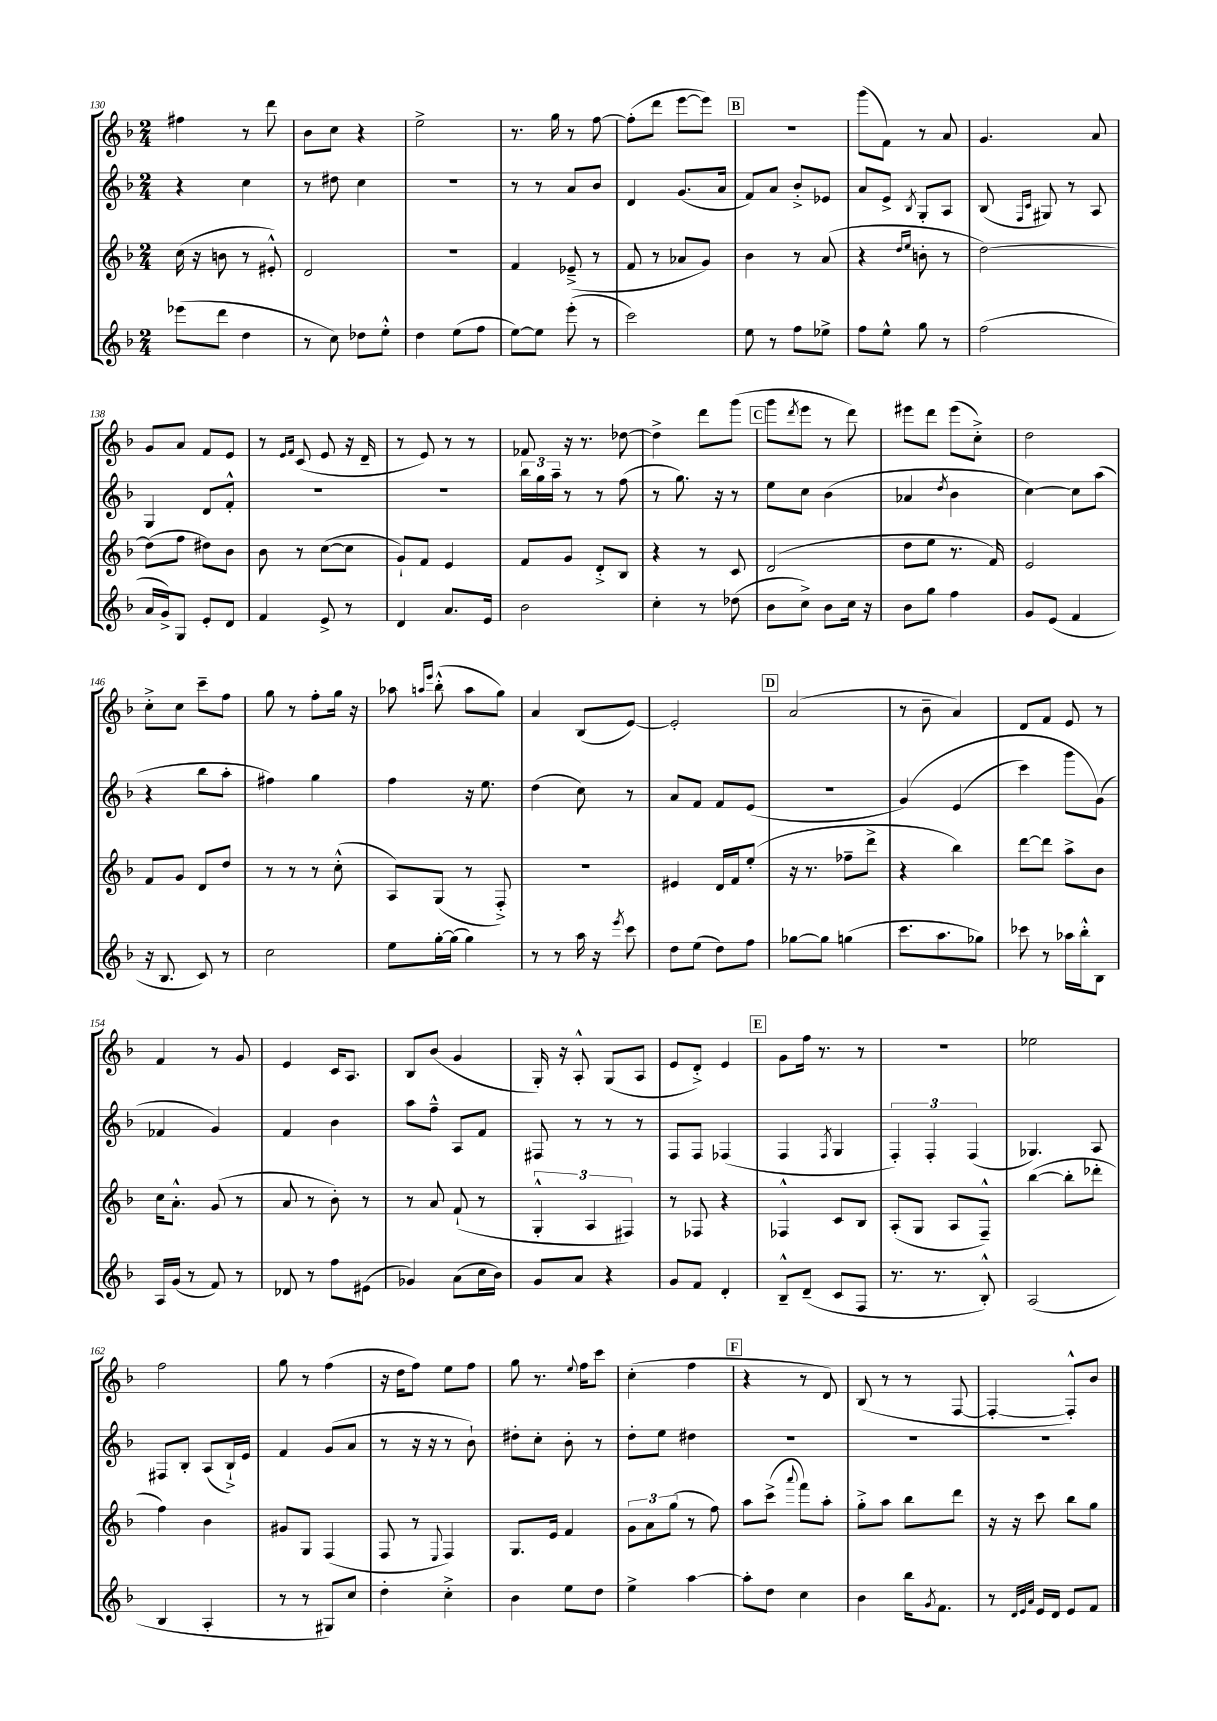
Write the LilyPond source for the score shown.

<<
\new StaffGroup <<
\new Staff = "s0" {
    \clef treble \key f \major \numericTimeSignature \time 2/4
    fis''4 r8 d'''8 |
    bes'8 c''8 r4 |
    e''2-> |
    r8. g''16 r8 f''8~ |
    f''8-.( d'''8 e'''8~ e'''8) |
    \mark \markup { \box "B" } r2 |
    g'''8( f'8) r8 a'8 |
    g'4. a'8 |
    g'8 a'8 f'8 e'8 |
    r8 \grace { e'16 f'16 } c'8( e'8 r16 d'16-- |
    r8 e'8) r8 r8 |
    fes'8 r16 r8. des''8~ |
    des''4-> d'''8 g'''8( |
    \mark \markup { \box "C" } g'''8 \acciaccatura { d'''8 } e'''8 r8 d'''8) |
    eis'''8 d'''8 eis'''8( c''8-.->) |
    d''2 |
    c''8-.-> c''8 c'''8-- f''8 |
    g''8 r8 f''8-. g''16 r16 |
    aes''8 \grace { a''16 e'''16 } bes''8-.-^( a''8 g''8) |
    a'4 bes8( e'8~) |
    e'2-. |
    \mark \markup { \box "D" } a'2( |
    r8 bes'8-- a'4) |
    d'8 f'8 e'8 r8 |
    f'4 r8 g'8 |
    e'4 c'16 a8. |
    bes8 bes'8( g'4 |
    g16-.) r16 a8-.-^ g8( a8 |
    e'8 d'8-.->) e'4 |
    \mark \markup { \box "E" } g'8 f''16 r8. r8 |
    r2 |
    ees''2 |
    f''2 |
    g''8 r8 f''4( |
    r16 d''16 f''8) e''8 f''8 |
    g''8 r8. \appoggiatura { e''8 } f''16 c'''8 |
    c''4-.( f''4 |
    \mark \markup { \box "F" } r4 r8 d'8) |
    bes8( r8 r8 f8~ |
    f4~-. f8-.-^) bes'8 \bar "|." |
}
\new Staff = "s1" {
    \clef treble \key f \major \numericTimeSignature \time 2/4
    r4 c''4 |
    r8 dis''8 c''4 |
    R2 |
    r8 r8 a'8 bes'8 |
    d'4 g'8.( a'16 |
    \mark \markup { \box "B" } f'8) a'8 bes'8-.-> ees'8 |
    a'8 e'8-> \acciaccatura { bes8 } g8-. a8 |
    bes8( \grace { f16 c'16 } gis8) r8 a8 |
    g4 d'8 f'8-.-^ |
    R2 |
    R2 |
    \tuplet 3/2 { bes''16 g''16 a''16-- } r8 r8 f''8( |
    r8 g''8.) r16 r8 |
    \mark \markup { \box "C" } e''8 c''8 bes'4( |
    aes'4 \acciaccatura { d''8 } bes'4 |
    c''4~) c''8 a''8( |
    r4 bes''8 a''8-. |
    fis''4) g''4 |
    f''4 r16 e''8. |
    d''4( c''8) r8 |
    a'8 f'8 f'8 e'8( |
    \mark \markup { \box "D" } r2 |
    g'4)\( e'4( |
    c'''4) g'''8 g'8(\) |
    fes'4 g'4) |
    f'4 bes'4 |
    a''8 f''8---^ a8 f'8 |
    fis8 r8 r8 r8 |
    f8 f8 fes4( |
    \mark \markup { \box "E" } f4 \acciaccatura { f8 } g4 |
    \tuplet 3/2 { f4-.) f4-. f4( } |
    ges4.) a8 |
    fis8 bes8-. a8( bes16-!->) e'16 |
    f'4 g'8( a'8 |
    r8 r16 r16 r8 bes'8-!) |
    dis''8-. c''8-. bes'8-. r8 |
    d''8-. e''8 dis''4 |
    \mark \markup { \box "F" } r2 |
    R2 |
    R2 \bar "|." |
}
\new Staff = "s2" {
    \clef treble \key f \major \numericTimeSignature \time 2/4
    c''16( r16 b'8 r8 eis'8-.-^) |
    d'2 |
    r2 |
    f'4 ees'8--->( r8 |
    f'8 r8 aes'8 g'8) |
    \mark \markup { \box "B" } bes'4 r8 a'8( |
    r4 \grace { d''16 e''16 } b'8-. r8 |
    d''2~) |
    d''8( f''8 dis''8) bes'8 |
    bes'8 r8 c''8~( c''8 |
    g'8-!) f'8 e'4 |
    f'8 g'8 d'8-.-> bes8 |
    r4 r8 c'8 |
    \mark \markup { \box "C" } d'2( |
    d''8 e''8 r8. f'16) |
    e'2 |
    f'8 g'8 d'8 d''8 |
    r8 r8 r8 c''8-.-^( |
    a8) g8( r8 f8-.->) |
    r2 |
    eis'4 d'16 f'16 e''8-.( |
    \mark \markup { \box "D" } r16 r8. fes''8-- d'''8-> |
    r4 bes''4) |
    d'''8~ d'''8 a''8-> bes'8 |
    c''16 a'8.-.-^ g'8( r8 |
    a'8 r8 bes'8-.) r8 |
    r8 a'8 f'8-!( r8 |
    \tuplet 3/2 { g4-.-^ a4 fis4) } |
    r8 fes8 r4 |
    \mark \markup { \box "E" } fes4-^ c'8 bes8 |
    a8-.( g8 a8 f8---^) |
    bes''4~( bes''8-. des'''8-. |
    f''4) bes'4 |
    gis'8 g8 f4( |
    f8 r8 \appoggiatura { e8 } f4) |
    g8. e'16 f'4 |
    \tuplet 3/2 { g'8 a'8 g''8( } r8 f''8) |
    \mark \markup { \box "F" } a''8 c'''8->( \appoggiatura { a'''8 } f'''8) a''8-. |
    g''8-.-> a''8 bes''8 d'''8 |
    r16 r16 c'''8 bes''8 g''8 \bar "|." |
}
\new Staff = "s3" {
    \clef treble \key f \major \numericTimeSignature \time 2/4
    ees'''8( d'''8 d''4 |
    r8 c''8) des''8 e''8-.-^ |
    d''4 e''8( f''8 |
    e''8~) e''8 e'''8-.( r8 |
    c'''2) |
    \mark \markup { \box "B" } e''8 r8 f''8 ees''8-> |
    f''8 e''8-^ g''8 r8 |
    f''2( |
    a'16 g'16->) g8 e'8-. d'8 |
    f'4 e'8-> r8 |
    d'4 a'8. e'16 |
    bes'2 |
    c''4-. r8 des''8( |
    \mark \markup { \box "C" } bes'8 c''8->) bes'8 c''16 r16 |
    bes'8 g''8 f''4 |
    g'8 e'8( f'4 |
    r16 bes8. c'8) r8 |
    c''2 |
    e''8 g''16~-. g''16( g''4) |
    r8 r8 a''16 r16 \acciaccatura { e'''8 } c'''8 |
    d''8 e''8( d''8) f''8 |
    \mark \markup { \box "D" } ges''8~ ges''8 g''4( |
    c'''8. a''8. ges''8) |
    ces'''8 r8 aes''16 bes''16-.-^ bes8 |
    a16 g'16( r8 f'8) r8 |
    des'8 r8 f''8 eis'8( |
    ges'4) a'8( c''16 bes'16) |
    g'8 a'8 r4 |
    g'8 f'8 d'4-. |
    \mark \markup { \box "E" } bes8---^ d'8--( c'8 f8 |
    r8. r8. bes8-.-^) |
    a2( |
    bes4 a4-. |
    r8 r8 gis8) c''8 |
    d''4-. c''4-.-> |
    bes'4 e''8 d''8 |
    e''4-> a''4~ |
    \mark \markup { \box "F" } a''8-. d''8 c''4 |
    bes'4 bes''16 \acciaccatura { g'8 } f'8. |
    r8 \grace { d'32 e'32 a'32 } e'16 d'16 e'8 f'8 \bar "|." |
}
>>
>>
\layout { \context { \Score currentBarNumber = #130 } }
